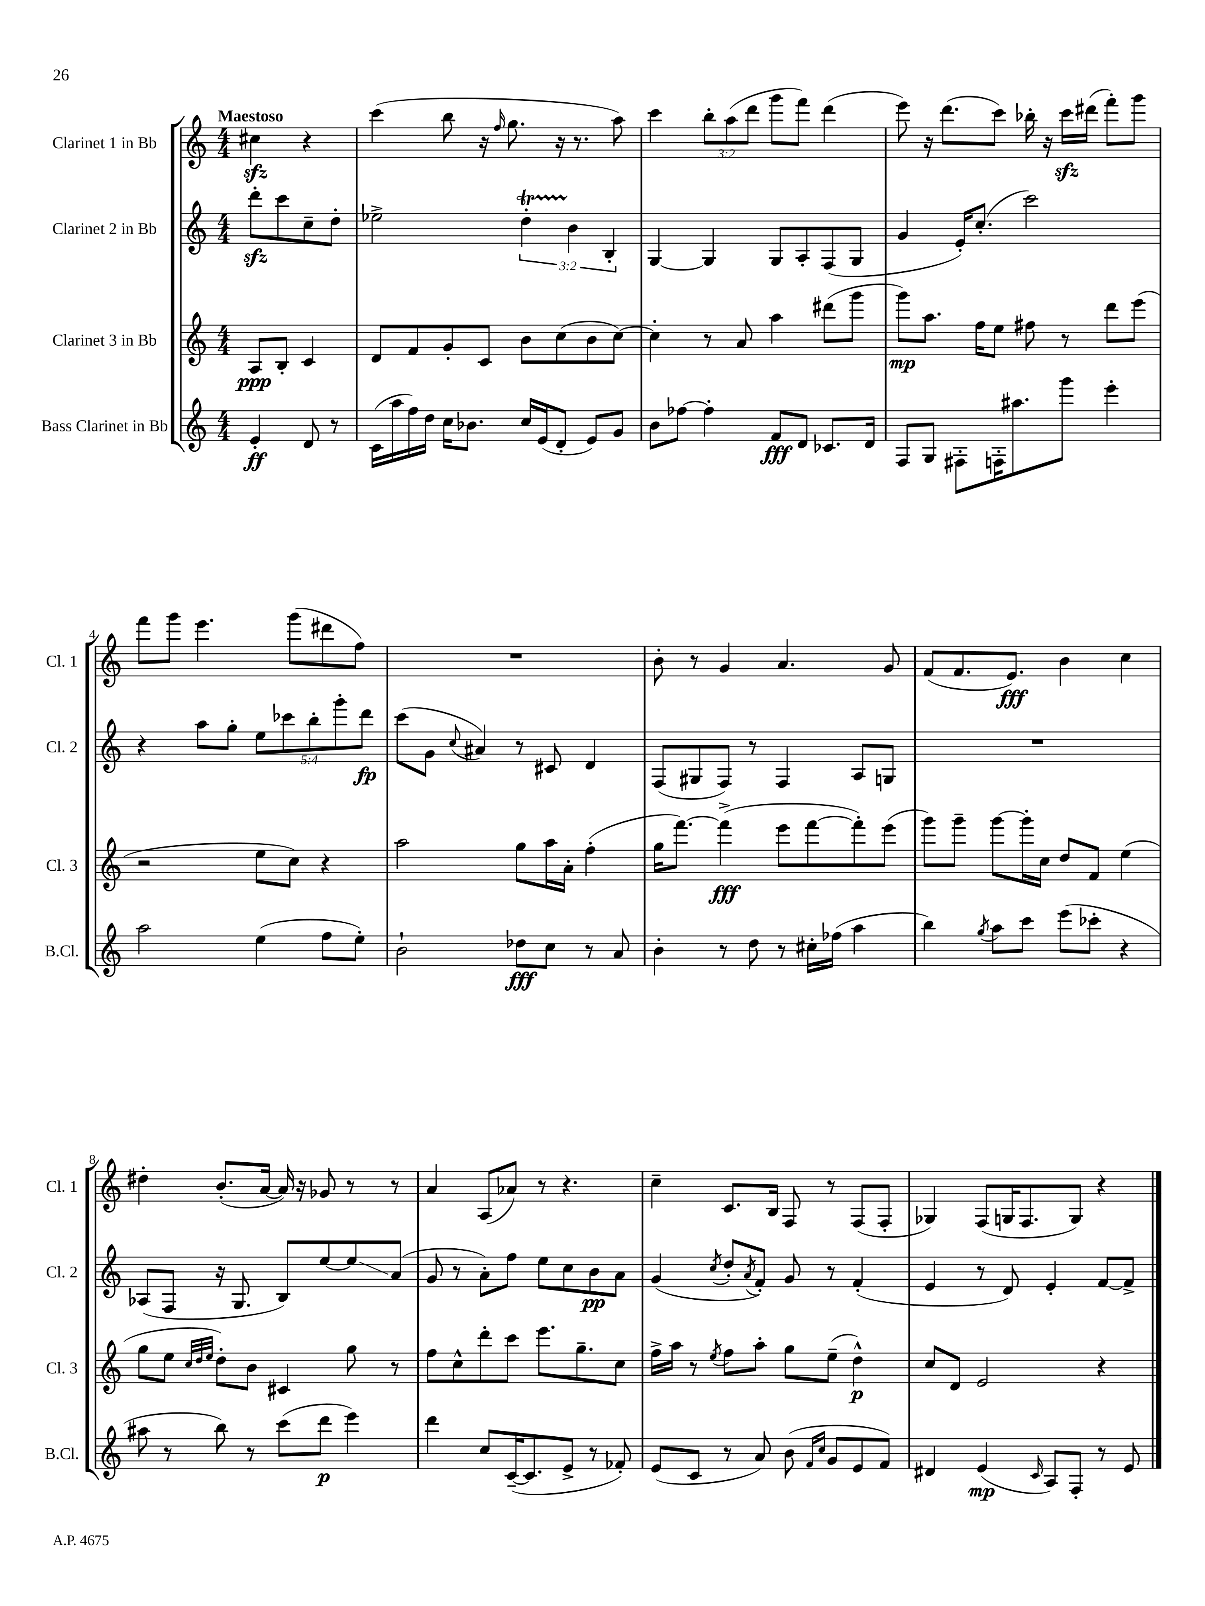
<<
\new StaffGroup <<
\new Staff = "s0" \with { instrumentName = "Clarinet 1 in Bb" shortInstrumentName = "Cl. 1" } {
    \clef treble \key c \major \numericTimeSignature \time 4/4 \override Staff.TupletNumber.text = #tuplet-number::calc-fraction-text \partial 2 \tempo "Maestoso"
    cis''4\sfz r4 |
    c'''4( b''8 r16 \grace { f''16 } g''8. r16 r8. a''8) |
    c'''4 \tuplet 3/2 { b''8-. a''8( d'''8 } g'''8 f'''8) d'''4( |
    e'''8) r16 d'''8.( c'''8) bes''16-. r16 c'''16\sfz dis'''16( f'''8-.) g'''8 |
    f'''8 g'''8 e'''4. g'''8( dis'''8 f''8) |
    R1 |
    b'8-. r8 g'4 a'4. g'8 |
    f'8( f'8. e'8.\fff) b'4 c''4 |
    dis''4-. b'8.-.( a'16~ a'16) r16 ges'8 r8 r8 |
    a'4 a8( aes'8) r8 r4. |
    c''4-- c'8. b16 f8 r8 f8( f8-. |
    ges4) f8( g16 f8. g8) r4 \bar "|." |
}
\new Staff = "s1" \with { instrumentName = "Clarinet 2 in Bb" shortInstrumentName = "Cl. 2" } {
    \clef treble \key c \major \numericTimeSignature \time 4/4 \override Staff.TupletNumber.text = #tuplet-number::calc-fraction-text \partial 2
    d'''8-.\sfz c'''8 c''8-- d''8-. |
    ees''2-> \tuplet 3/2 { d''4-.\startTrillSpan b'4\stopTrillSpan b4-. } |
    g4~ g4 g8 a8-. f8( g8 |
    g'4 e'16-.) c''8.-.( c'''2) |
    r4 a''8 g''8-. \tuplet 5/4 { e''8 ces'''8 b''8-. g'''8-. d'''8\fp } |
    c'''8( g'8 \appoggiatura { c''8 } ais'4) r8 cis'8 d'4 |
    f8( gis8 f8) r8 f4 a8 g8 |
    R1 |
    aes8( f8 r16 g8. b8) e''8~ e''8\glissando a'8( |
    g'8 r8 a'8-.) f''8 e''8 c''8 b'8\pp a'8 |
    g'4( \acciaccatura { c''8 } d''8-. \acciaccatura { a'8 } f'8-.) g'8 r8 f'4-.( |
    e'4 r8 d'8) e'4-. f'8~ f'8-> \bar "|." |
}
\new Staff = "s2" \with { instrumentName = "Clarinet 3 in Bb" shortInstrumentName = "Cl. 3" } {
    \clef treble \key c \major \numericTimeSignature \time 4/4 \partial 2
    a8\ppp b8-. c'4 |
    d'8 f'8 g'8-. c'8 b'8 c''8( b'8 c''8~) |
    c''4-. r8 a'8 a''4 dis'''8( g'''8 |
    g'''8\mp) a''8. f''16 e''8 fis''8 r8 d'''8 e'''8( |
    r2 e''8 c''8) r4 |
    a''2 g''8 a''16 a'16-. f''4-.( |
    g''16 f'''8.~) f'''4->\fff( e'''8 f'''8~ f'''8-.) e'''8( |
    g'''8) g'''8-- g'''8~ g'''16-. c''16 d''8 f'8 e''4( |
    g''8 e''8 \grace { c''32 d''32 e''32 } d''8-.) b'8 cis'4 g''8 r8 |
    f''8 c''8-^ d'''8-. c'''8 e'''8. g''8.-- c''8 |
    f''16-> a''16 r8 \acciaccatura { e''8 } f''8 a''8-. g''8 e''8--( d''4-^\p) |
    c''8 d'8 e'2 r4 \bar "|." |
}
\new Staff = "s3" \with { instrumentName = "Bass Clarinet in Bb" shortInstrumentName = "B.Cl." } {
    \clef treble \key c \major \numericTimeSignature \time 4/4 \partial 2
    e'4-.\ff d'8 r8 |
    c'16( a''16 f''16) d''16 c''16 bes'8. c''16 e'16( d'8-. e'8) g'8 |
    b'8 fes''8~ fes''4-. f'8\fff d'8 ces'8. d'16 |
    f8 g8 fis8-. f16-. ais''8. g'''8 e'''4-. |
    a''2 e''4( f''8 e''8-.) |
    b'2-! des''8\fff c''8 r8 a'8 |
    b'4-. r8 d''8 r8 cis''16-. fes''16( a''4 |
    b''4) \acciaccatura { g''8 } a''8 c'''8 e'''8( ces'''8-. r4 |
    ais''8 r8 b''8) r8 c'''8( d'''8\p e'''4) |
    d'''4 c''8 c'16~--( c'8. e'8-> r8 fes'8-.) |
    e'8( c'8 r8 a'8) b'8( \grace { f'16 c''16 } g'8 e'8 f'8) |
    dis'4 e'4\mp( \grace { c'16 } a8) f8-. r8 e'8 \bar "|." |
}
>>
>>
